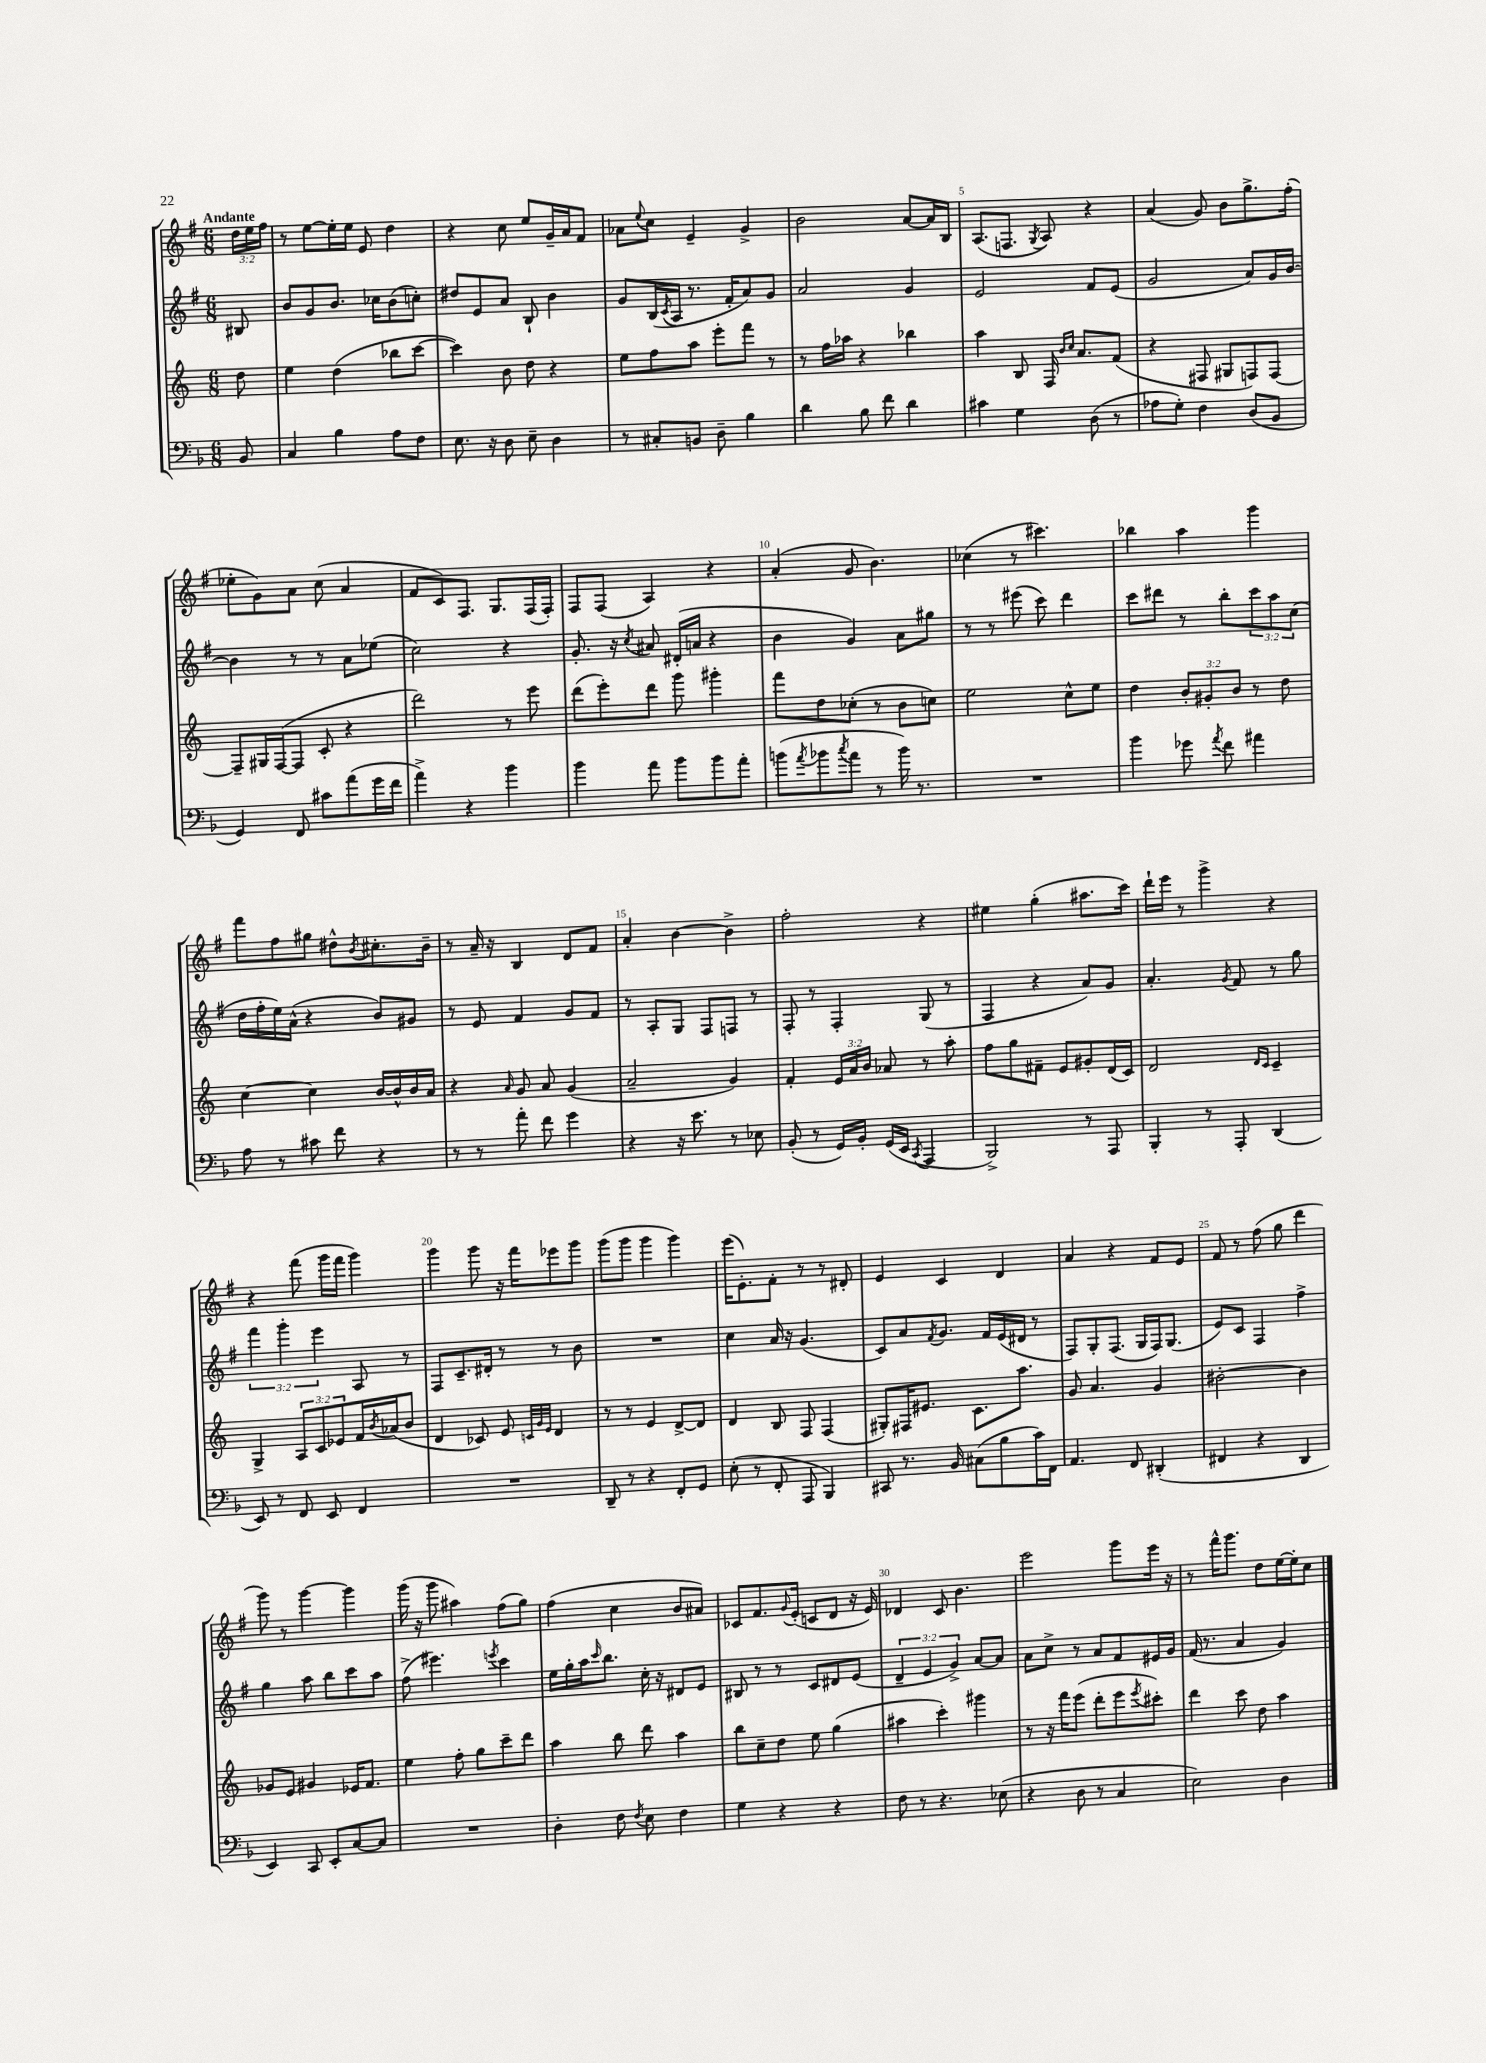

**kern	**kern	**kern	**kern
*staff4	*staff3	*staff2	*staff1
*clefF4	*clefG2	*clefG2	*clefG2
*k[b-]	*k[]	*k[f#]	*k[f#]
*M6/8	*M6/8	*M6/8	*M6/8
8BB-	8dd	8B#	24dd
.	.	.	24ee
.	.	.	24ff#
=	=	=	=
4C	4ee	8b	8r
.	.	8g	[8ee
4B-	(4dd	8.b	16ee']
.	.	.	16ee
.	.	.	8e
.	.	16cc-	.
8A	8bb-	(8b	4dd
8F	[8ccc	8cc')	.
=	=	=	=
8.E	4ccc])	8dd#	4r
.	.	8e	.
16r	.	.	.
8D	8b	8a	8cc
8E~	8dd	8B`	8ee
4D	4r	4b	16g~
.	.	.	16a
.	.	.	8f#
=	=	=	=
8r	8ee	8g	8a-
.	.	.	8qqee
8C#'	8ff	(16B	8cc
.	.	8qc	.
.	.	16A	.
8BB	8aa	8.r	4e~
8D~	8eee'	.	.
.	.	16f#'	.
4B-	8fff	8a)	4g^
.	8r	8g	.
=	=	=	=
4d	8r	2a	2b
.	16ff	.	.
.	16aa-	.	.
8B-	4r	.	.
8f	.	.	.
4d	4bb-	4g	[8a
.	.	.	16a]
.	.	.	16B
=	=	=	=
4c#	4aa	2e	(8.A
.	.	.	8.F
4G	8B	.	.
.	.	.	8qG
.	16F	.	8A)
.	16qqb	.	.
.	16qqcc	.	.
.	8.a	.	.
(8D	.	8f#	4r
8r	(8f	(8e	.
=	=	=	=
8A-	4r	2g	(4a
8G')	.	.	.
4F	8F#	.	8g)
.	8G#	.	8b
(8D	8F)	8a)	8.gg^
8BB-	[8F	16g	.
.	.	[16b	(16ff#'
=	=	=	=
4GG)	8F~]	4b]	8ee-'
.	16G#	.	8g)
.	([16F	.	.
8FF	8F]	8r	8a
8c#	8c'	8r	(8cc
(8a	4r	8a	4a
16g	.	(8ee-	.
16f	.	.	.
=	=	=	=
4a^)	2ddd)	2cc)	8f#
.	.	.	8c)
4r	.	.	8.F#
.	.	.	8.G
4b-	8r	4r	.
.	8eee	.	(16F#
.	.	.	16F#')
=	=	=	=
4b-	(8ddd	8.g'	8F#
.	8eee')	.	(8F#
.	.	16r	.
.	.	8qcc	.
8a	8ddd	8a#	4A)
8b-	8ggg	(16d#'	.
.	.	16a	.
8b-	4ggg#'	4r	4r
8a'	.	.	.
=	=	=	=
(8b	8fff	4b	(4a'
8qa	.	.	.
8b-	8dd	.	.
8qcc	.	.	.
8a	(8cc-'	4g)	8g
8r	8r	.	4.b)
16b-)	8b	8a	.
8.r	.	.	.
.	8cc)	8gg#	.
=	=	=	=
2.r	2ee	8r	(4cc-
.	.	8r	.
.	.	(8eee#	8r
.	.	8ccc)	4.ccc#)
.	8cc^^	4ddd	.
.	8ee	.	.
=	=	=	=
4b-	4dd	8ccc	4bb-
.	.	8ddd#	.
8g-	12b'	8r	4aa
.	12g#'	.	.
8qa	.	.	.
8f	.	8bb'	.
.	12b	.	.
4a#	8r	12ccc	4ggg
.	.	12aa	.
.	8dd	.	.
.	.	(12cc	.
=	=	=	=
8A	[4cc	16dd	8fff#
.	.	16ff#'	.
8r	.	16ee)	8ff#
.	.	(16a^^	.
8c#	4cc]	4r	8gg#
8f	.	.	8dd#^^
.	.	.	8qb
4r	[16b	8b)	8.cc#'
.	16b^^]	.	.
.	16b	8g#	.
.	16a	.	16b~
=	=	=	=
8r	4r	8r	8r
8r	.	8e	16a~
.	.	.	16r
.	16qqa	.	.
8a'	8g	4f#	4B
8f	8a	.	.
4g	(4g	8g	8d
.	.	8f#	8f#
=	=	=	=
4r	2a~	8r	4a'
.	.	8A'	.
16r	.	8G	[4b
8.e	.	.	.
.	.	8F#	.
8r	4g)	8F	4b^]
8E-	.	8r	.
=	=	=	=
(8BB-'	4f'	8F#'	2ff#'
8r	.	8r	.
16GG)	24e	4F#'	.
.	24a	.	.
16BB-'	.	.	.
.	24b	.	.
(16GG	8a-	.	.
16EE	.	.	.
8qCC	.	.	.
4AAA	8r	(8G	4r
.	8aa'	8r	.
=	=	=	=
2BBB-^)	8ff	4F#	4ee#
.	8gg	.	.
.	8f#~	4r	(4gg'
.	8e	.	.
8r	8g#'	8a)	8.aa#
8AAA	(16d	8g	.
.	16c)	.	16ccc)
=	=	=	=
4BBB-'	2d	4.a'	16ddd`
.	.	.	16eee
.	.	.	8r
8r	.	.	4ggg^
.	.	8qg	.
8AAA'	.	8f#	.
.	16qqd	.	.
.	16qqc	.	.
(4DD	4c~	8r	4r
.	.	8gg	.
=	=	=	=
8EE)	4G^	6fff#	4r
8r	.	.	.
.	.	6ggg'	.
8FF	12A	.	(8fff#
.	12c	6eee	.
8EE	.	.	16ggg
.	12e-	.	.
.	.	.	16fff#
4FF	16f	8A	4ggg)
.	8qb	.	.
.	(16a-	.	.
.	8b	8r	.
=	=	=	=
2.r	4d	8F#	4ggg
.	.	8.c~	.
.	8c-)	.	8ggg
.	.	16d#'	.
.	8e	8r	16r
.	.	.	16fff#
.	32qqc	.	.
.	32qqg	.	.
.	32qqe	.	.
.	4d	8r	8eee-
.	.	8b	8ggg
=	=	=	=
8DD~	8r	2.r	(8ggg
8r	8r	.	8ggg
4r	4e	.	4ggg
8FF'	[8d^	.	4ggg)
8GG	8d]	.	.
=	=	=	=
(8E'	4d	4cc	(16eee
.	.	.	8.e')
8r	.	.	.
8FF'	8B	16a	8f#'
.	.	16r	.
8AAA	8F	(4.g	8r
4BBB-)	(4F	.	8r
.	.	.	8d#'
=	=	=	=
8CC#	8G#')	8c)	4e
8.r	16F#	8a	.
.	8.e#	.	.
.	.	8qf#	.
.	.	8.g	4c
16BB-	.	.	.
(8C#	8.c	.	.
.	.	16f#	.
8B-	.	(16e	4d
.	8.aa	16d#	.
16c)	.	8r	.
16FF	.	.	.
=	=	=	=
4.AA	8g	8F#)	4a
.	4.a	8G'	.
.	.	(8.F#	4r
8FF	.	.	.
.	.	16G	.
(4DD#'	4g	16F#)	8f#
.	.	(8.G	.
.	.	.	8e
=	=	=	=
4FF#	[2b#'	8e)	8f#
.	.	8c	8r
4r	.	4F#	(8ff#
.	.	.	8gg
4DD	4b#]	4ff#^	4ddd
=	=	=	=
4EE)	8g-	4gg	8ggg)
.	8e	.	8r
8CC	4g#	8aa	[4ggg
8EE'	.	8bb	.
[8C	16e-	8ccc	4ggg]
.	8.f	.	.
8C]	.	8aa	.
=	=	=	=
2.r	4ee	(8ff#^	(16ggg
.	.	.	16r
.	.	4.eee#)	8ggg
.	8ff'	.	4aa#)
.	8gg	.	.
.	.	8qeee	.
.	8ccc~	4ccc	(8ff#
.	8ddd	.	8gg)
=	=	=	=
4D'	4aa	16ee	(4ff#
.	.	16gg'	.
.	.	16aa	.
.	.	16qqccc	.
.	.	8.bb	.
8F	8bb	.	4cc
8qF	.	.	.
8E	8ddd	16cc'	.
.	.	16r	.
4F	4aa	8d#	8b
.	.	8e	8a#)
=	=	=	=
4G	8bb	8B#	8c-
.	8cc~	8r	8.f#
4r	8dd	8r	.
.	.	.	8qqg
.	.	.	(16e'
.	8ee	8c	8c
4r	(4gg	8d#	8d
.	.	(8e	16r
.	.	.	16e)
=	=	=	=
8F	4aa#	6d~	4d-
8r	.	.	.
.	.	6e	.
4.r	4ccc')	.	8c
.	.	6g^)	.
.	.	.	4.b
.	4ggg#	[8a	.
(8E-	.	8a]	.
=	=	=	=
4r	8r	8a	2eee
.	16r	8cc^	.
.	16fff	.	.
8D	(8eee	8r	.
8r	8ddd'	8a	.
4C	8eee	8f#	8ggg
.	8qeee	.	.
.	8ccc#')	16e#	16eee
.	.	16g	16r
=	=	=	=
2E)	4ddd	(16f#	8r
.	.	8.r	.
.	.	.	16fff#^^
.	.	.	8.ggg
.	8ccc	4a	.
.	8dd	.	8dd
4D	4aa	4g)	[16ee
.	.	.	16ee']
.	.	.	8cc
==	==	==	==
*-	*-	*-	*-
